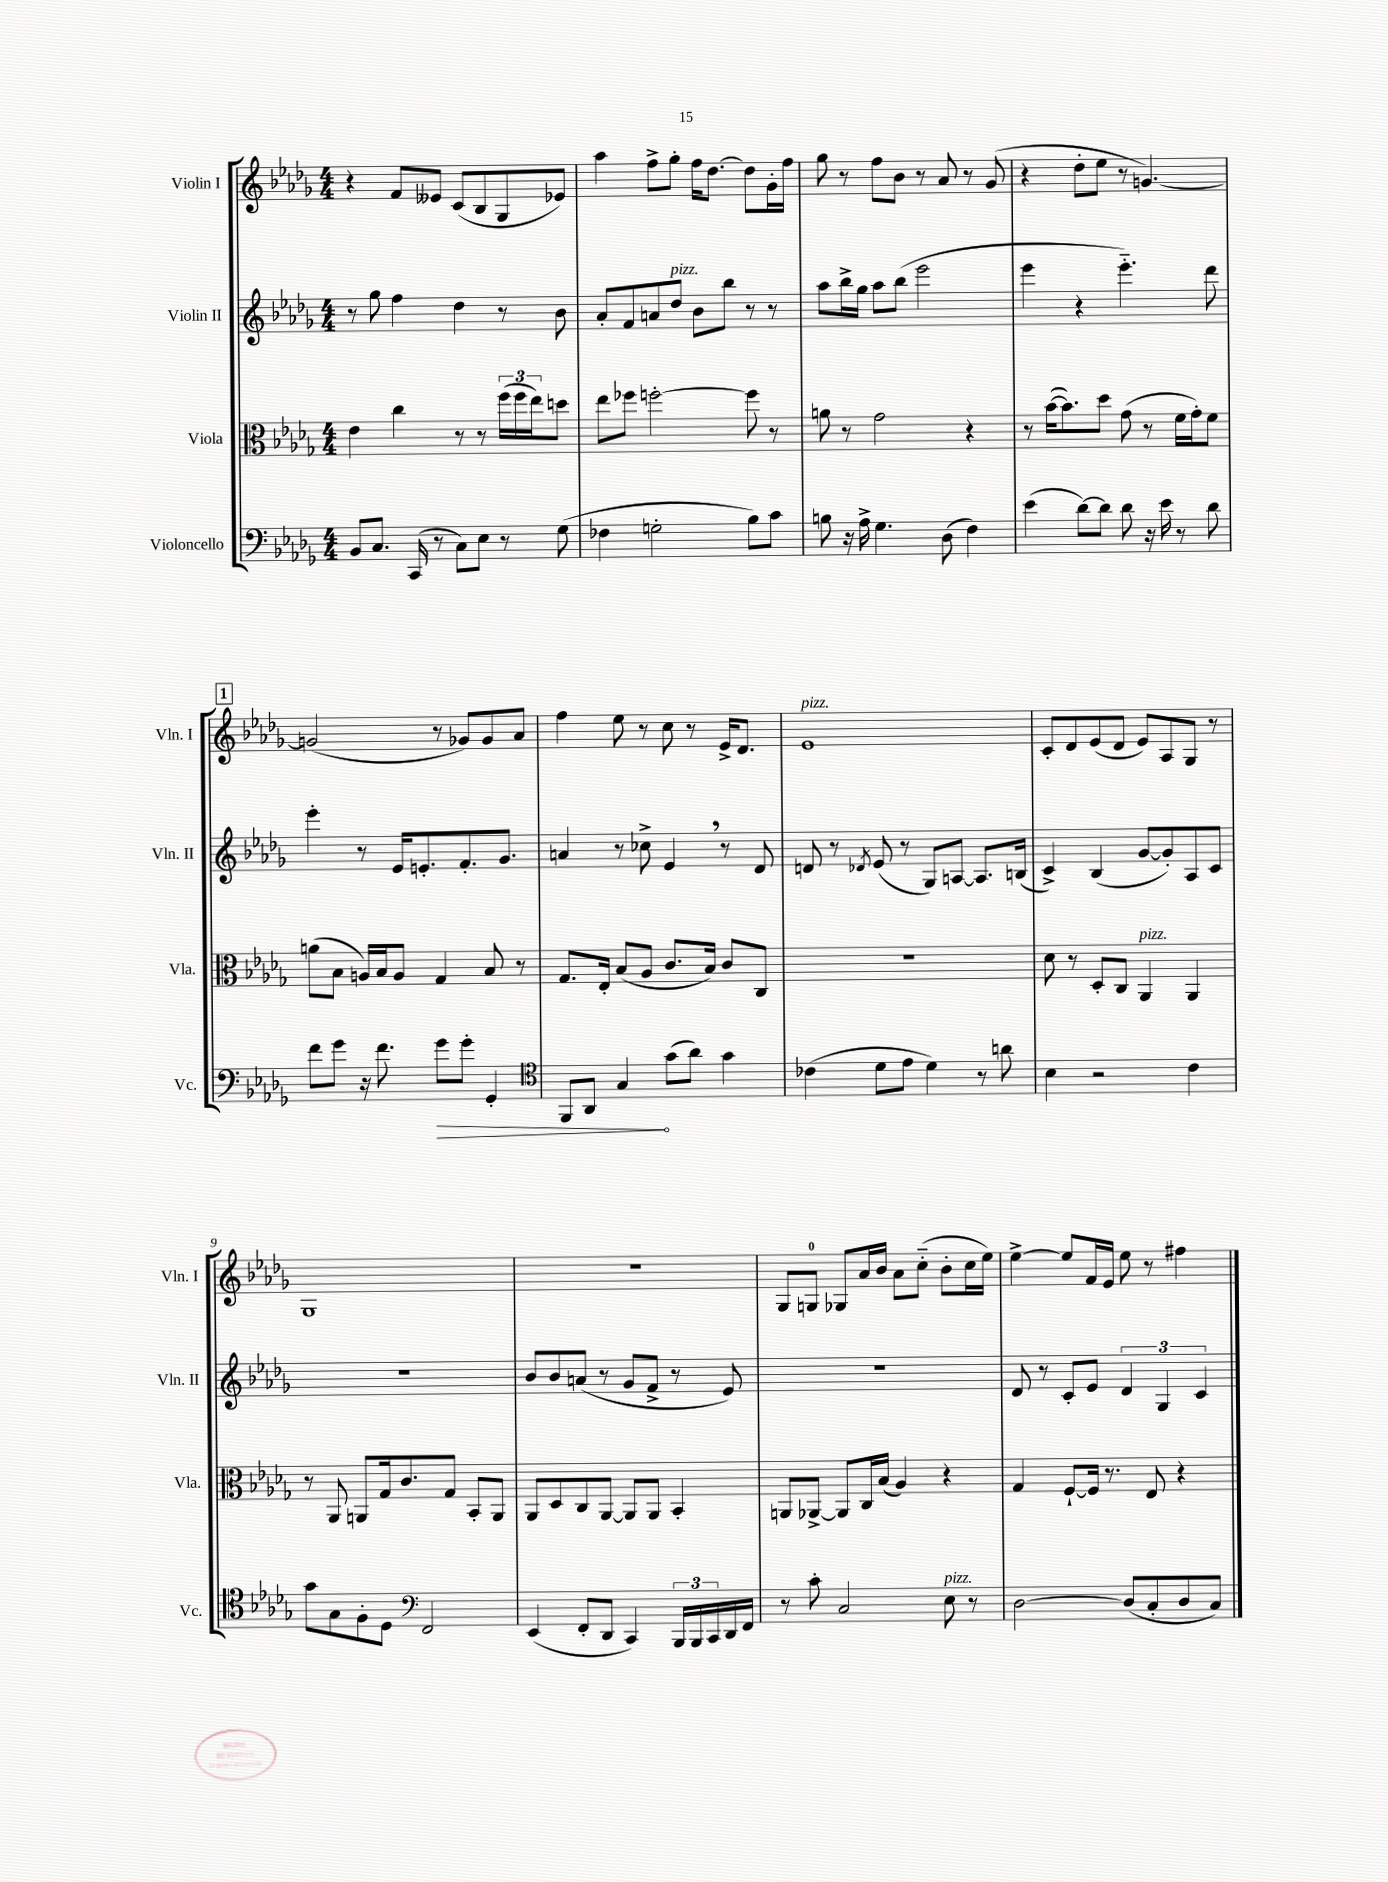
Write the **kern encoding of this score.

**kern	**kern	**kern	**kern
*staff4	*staff3	*staff2	*staff1
*clefF4	*clefC3	*clefG2	*clefG2
*k[b-e-a-d-g-]	*k[b-e-a-d-g-]	*k[b-e-a-d-g-]	*k[b-e-a-d-g-]
*M4/4	*M4/4	*M4/4	*M4/4
8BB-	4e-	8r	4r
8.C	.	8gg-	.
.	4cc	4ff	8f
(16CC	.	.	.
8r	.	.	8e--
8C)	8r	4dd-	(8c
8E-	8r	.	8B-
8r	(24ff	8r	8G-
.	24ff	.	.
.	24ee-)	.	.
(8G-	8dd	8b-	8e-)
=	=	=	=
4F-	8ee-	8a-'	4aa-
.	8ff-	8f	.
2G'	[2ff'	8a	8ff^
.	.	8dd-	8gg-'
.	.	8b-	16ff
.	.	.	[8.dd-
.	.	8bb-	.
8B-)	8ff]	8r	8dd-]
8c	8r	8r	16g-'
.	.	.	16ff
=	=	=	=
8B	8a	8aa-	8gg-
16r	8r	16bb-^	8r
16A-^	.	16gg-	.
4.G-	2g-	8aa-	8ff
.	.	(8bb-	8b-
.	.	2eee-	8r
(8D-	.	.	8a-
4F)	4r	.	8r
.	.	.	(8g-
=	=	=	=
(4e-	8r	4eee-	4r
.	([16b-	.	.
.	8.b-])	.	.
[8d-)	.	4r	8dd-'
8d-]	8dd-	.	8ee-
8d-	(8g-	4.eee-'~)	8r
16r	8r	.	[4.g)
16e-	.	.	.
8r	16f	.	.
.	16g-')	.	.
8d-	8f	8ddd-	.
=	=	=	=
8f	(8a	4eee-'	(2g]
8g-	8B-	.	.
16r	16A)	8r	.
8.f	16B-	.	.
.	8A	16e-	.
.	.	8.e'	.
8g-	4G-	.	8r
8g-'	.	8.f'	8g-)
4GG-'	8B-	.	8g-
.	.	8.g-	.
.	8r	.	8a-
=	=	=	=
*clefC4	*	*	*
8FF	8.G-	4a	4ff
8AA-	.	.	.
.	16E-'	.	.
4G-	(8B-	8r	8ee-
.	8A-	8cc-^	8r
(8g-	8.c	4e-	8cc
8a-)	.	.	8r
.	16B-)	.	.
4g-	8c	8r	16e-^
.	.	.	8.d-
.	8C	8d-	.
=	=	=	=
(4c-	1r	8d	1e-
.	.	8r	.
.	.	8qd-	.
8d-	.	(8e-	.
8e-	.	8r	.
4d-)	.	8G-)	.
.	.	[8A	.
8r	.	8.A]	.
8a	.	.	.
.	.	(16B	.
=	=	=	=
4B-	8d-	4c^)	8c'
.	8r	.	8d-
2r	8D-'	(4B-	(8e-
.	8C	.	8d-
.	4AA-	[8g-	8e-)
.	.	8g-'])	8A-
4c	4AA-	8A-	8G-
.	.	8c	8r
=	=	=	=
8g-	8r	1r	1G-
8G-	8AA-	.	.
8F'	8AA	.	.
8D-	16G-	.	.
.	8.c	.	.
*clefF4	*	*	*
2FF	.	.	.
.	8G-	.	.
.	8BB-'	.	.
.	8AA	.	.
=	=	=	=
(4EE-	8AA-	8b-	1r
.	8D-	8b-	.
8FF'	8C	(8a	.
8DD-	[8AA-	8r	.
4CC)	8AA-]	8g-	.
.	8AA-	8f^	.
24BBB-	4BB-'	8r	.
24BBB-	.	.	.
24CC	.	.	.
16DD-	.	8e-)	.
16FF	.	.	.
=	=	=	=
8r	8AA	1r	8G-
8c'	[8AA-^	.	8G
2C	8AA-]	.	8G-
.	16C	.	16a-
.	(16B-	.	16b-
.	4A-)	.	8a-
.	.	.	(8cc'~
8E-	4r	.	8b-'
8r	.	.	16cc
.	.	.	16ee-)
=	=	=	=
[2D-	4G-	8d-	[4ee-^
.	.	8r	.
.	[8F`	8c'	8ee-]
.	16F]	8e-	16f
.	8.r	.	16e-
(8D-]	.	6d-	8ee-
8C'	8E-	.	8r
.	.	6G-	.
8D-	4r	.	4ff#
.	.	6c	.
8C)	.	.	.
==	==	==	==
*-	*-	*-	*-
